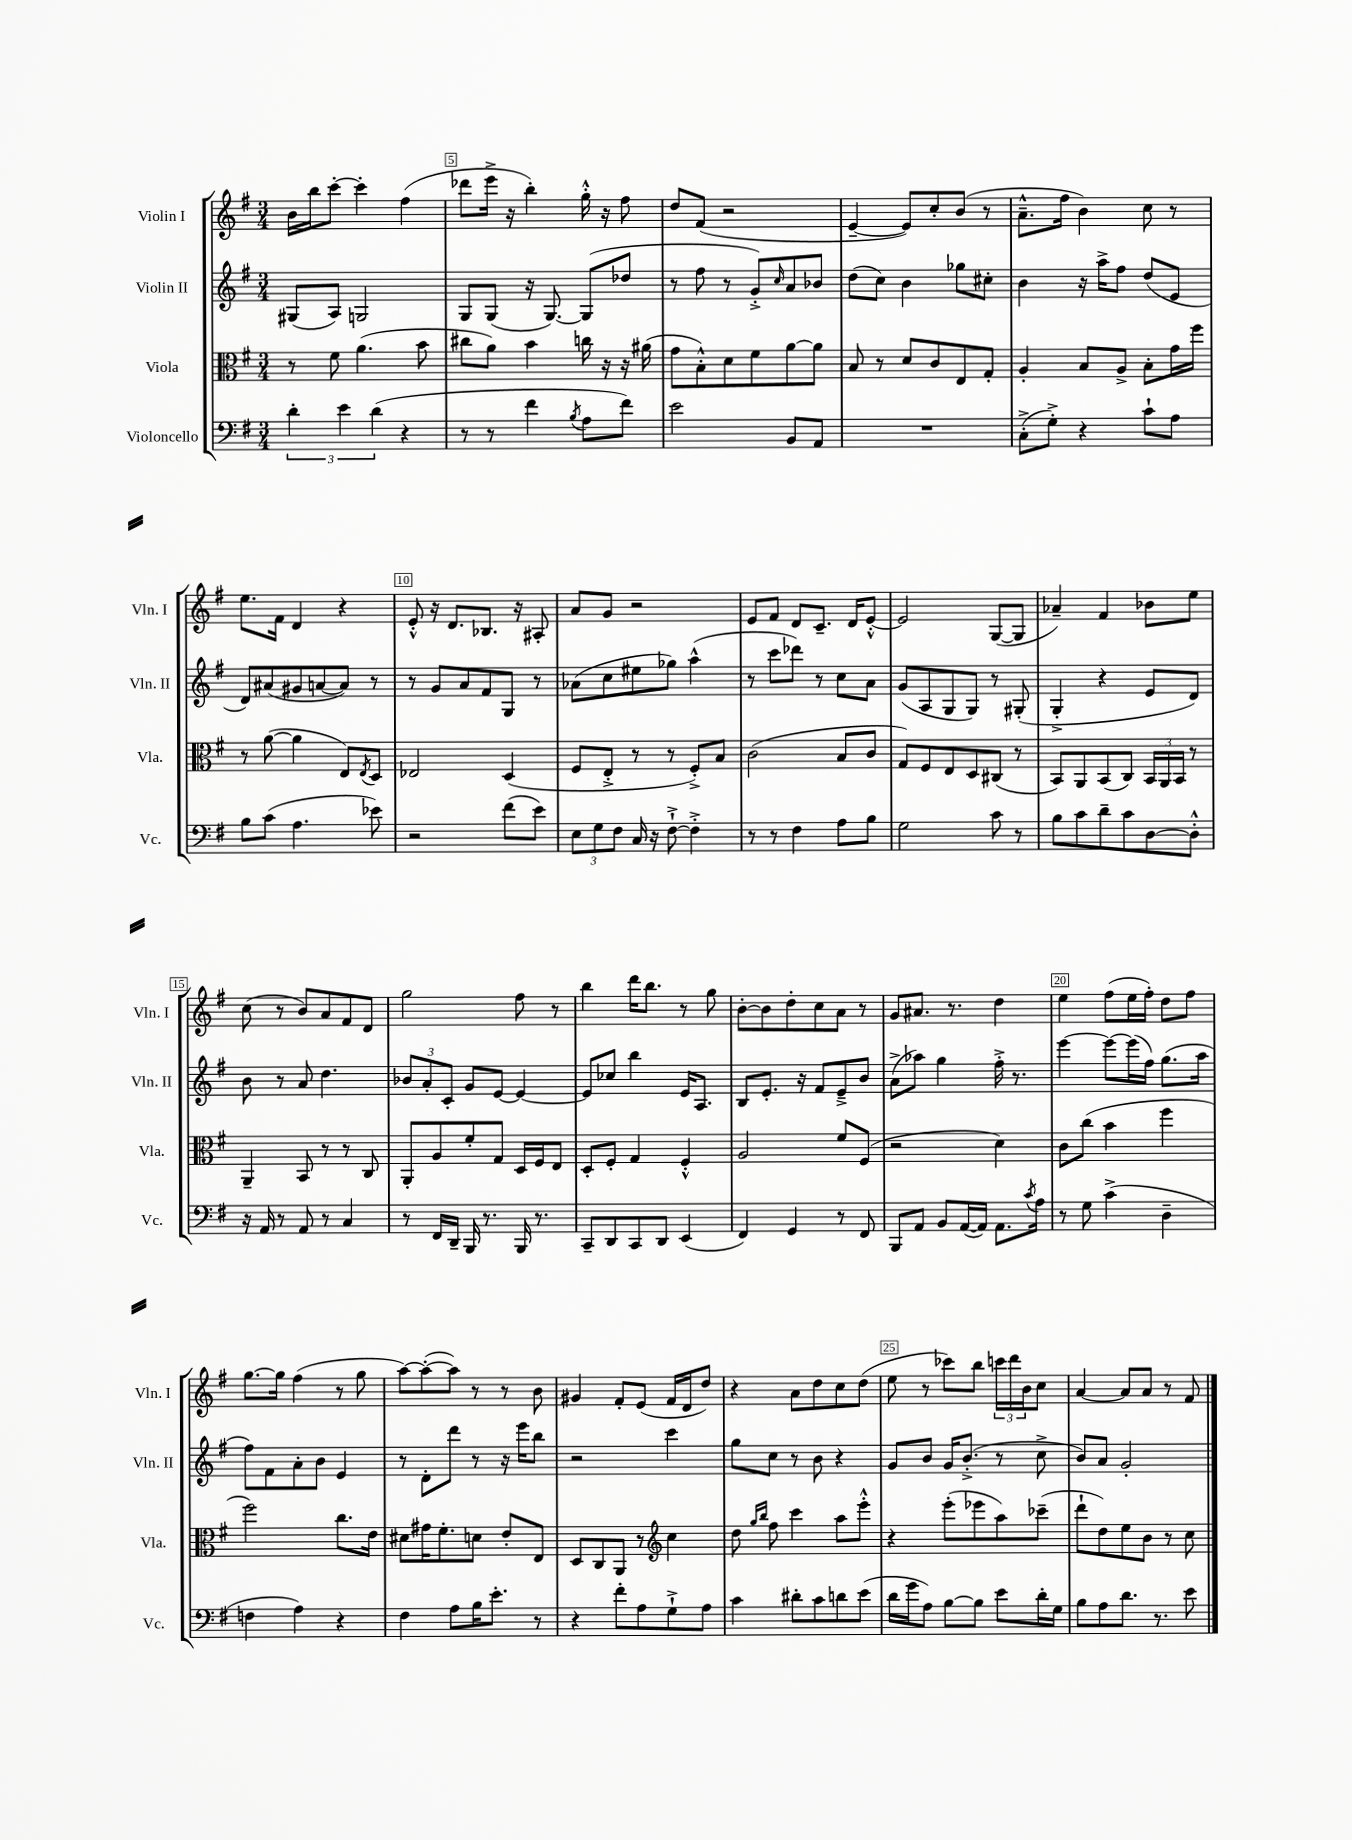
<<
\new StaffGroup <<
\new Staff = "s0" \with { instrumentName = "Violin I" shortInstrumentName = "Vln. I" } {
    \clef treble \key g \major \numericTimeSignature \time 3/4
    b'16 b''16 c'''8~-. c'''4-. fis''4( |
    des'''8 e'''16-> r16 b''4-.) g''16-.-^ r16 fis''8 |
    d''8 fis'8( r2 |
    e'4~-- e'8) c''8-. b'8( r8 |
    a'8.---^ fis''16 b'4) c''8 r8 |
    e''8. fis'16 d'4 r4 |
    e'8-.-^ r16 d'8. bes8. r16 ais8-. |
    a'8 g'8 r2 |
    e'8 fis'8 d'8 c'8.-- d'16 e'8~-.-^ |
    e'2 g8~( g8 |
    aes'4--) fis'4 bes'8 e''8 |
    c''8( r8 b'8) a'8 fis'8 d'8 |
    g''2 fis''8 r8 |
    b''4 d'''16 b''8. r8 g''8 |
    b'8~-. b'8 d''8-. c''8 a'8 r8 |
    g'8 ais'8. r8. d''4 |
    e''4 fis''8( e''16 fis''16-.) d''8 fis''8 |
    g''8.~ g''16 fis''4( r8 g''8 |
    a''8~) a''8~-.( a''8) r8 r8 b'8 |
    gis'4 fis'8-. e'8( fis'16 d'16 d''8) |
    r4 a'8 d''8 c''8 d''8( |
    e''8 r8 ces'''8) b''8 \tuplet 3/2 { c'''16 d'''16 b'16 } c''8 |
    a'4~ a'8 a'8 r8 fis'8 \bar "|." |
}
\new Staff = "s1" \with { instrumentName = "Violin II" shortInstrumentName = "Vln. II" } {
    \clef treble \key g \major \numericTimeSignature \time 3/4
    gis8( a8) g2 |
    g8 g8( r16 g8.~) g8( des''8 |
    r8 fis''8 r8 g'8-.->) \grace { c''16 } a'8 bes'8 |
    d''8( c''8) b'4 ges''8 cis''8-. |
    b'4 r16 a''16-> fis''8 d''8( e'8 |
    d'8) ais'8( gis'8 a'8~ a'8) r8 |
    r8 g'8 a'8 fis'8 g8 r8 |
    aes'8( c''8 eis''8 ges''8) a''4-^( |
    r8 c'''8 des'''8) r8 c''8 a'8 |
    g'8( a8 g8 g8) r8 gis8-.( |
    g4-.-> r4 e'8 d'8) |
    b'8 r8 a'8 d''4. |
    \tuplet 3/2 { bes'8 a'8-. c'8-. } g'8 e'8~ e'4~ |
    e'8 ces''8 b''4 e'16 a8. |
    b8 e'8.-. r16 fis'8 e'8---> b'8 |
    a'8->( aes''8) g''4 fis''16-.-> r8. |
    e'''4~ e'''8~ e'''16( fis''16) g''8.( a''16 |
    fis''8) fis'8 a'8-. b'8 e'4 |
    r8 d'8-. d'''8 r8 r16 e'''16 b''8 |
    r2 c'''4 |
    g''8 c''8 r8 b'8 r4 |
    g'8 b'8 g'16 b'8.-.->( r8 c''8-> |
    b'8) a'8 g'2-. \bar "|." |
}
\new Staff = "s2" \with { instrumentName = "Viola" shortInstrumentName = "Vla." } {
    \clef alto \key g \major \numericTimeSignature \time 3/4
    r8 fis'8 a'4.( b'8 |
    cis''8 a'8) b'4 c''16 r16 r16 ais'16( |
    g'8 b8-.-^) d'8 fis'8 a'8~ a'8 |
    b8 r8 d'8 c'8 e8 g8-. |
    a4-. b8 a8-> b8-. g'16 fis''16 |
    r8 a'8~( a'4 e8) \acciaccatura { e8 } d8 |
    ees2 d4( |
    fis8 e8-.-> r8 r8 fis8-.->) b8 |
    c'2( b8 c'8 |
    g8) fis8 e8 d8 cis8( r8 |
    b,8) a,8 b,8( c8) \tuplet 3/2 { b,16 a,16 b,16 } r8 |
    a,4-- b,8 r8 r8 c8 |
    a,8-. a8 fis'8-. g8 d16 fis16 e8 |
    d8-. fis8-. g4 fis4-.-^ |
    a2 fis'8 fis8( |
    r2 d'4) |
    c'8 c''8( b'4 fis''4 |
    fis''2) c''8. e'16 |
    dis'8 gis'16 fis'8.-. d'8 e'8-. e8 |
    d8 c8 a,8 r8 \clef treble c''4 |
    d''8 \grace { g''16 b''16 } fis''8 c'''4 a''8 e'''8-.-^ |
    r4 e'''8-.( ees'''8 a''8) ces'''8--( |
    d'''8-! d''8) e''8 b'8 r8 c''8 \bar "|." |
}
\new Staff = "s3" \with { instrumentName = "Violoncello" shortInstrumentName = "Vc." } {
    \clef bass \key g \major \numericTimeSignature \time 3/4
    \tuplet 3/2 { d'4-. e'4 d'4( } r4 |
    r8 r8 fis'4 \acciaccatura { b8 } a8 fis'8) |
    e'2 b,8 a,8 |
    R2. |
    c8-.->( g8-.->) r4 c'8-! a8 |
    b8 c'8( a4. ees'8) |
    r2 fis'8( e'8) |
    \tuplet 3/2 { e8 g8 fis8 } c16 r16 fis8~-!-> fis4-.-> |
    r8 r8 fis4 a8 b8 |
    g2 c'8 r8 |
    b8 c'8 d'8-- c'8 d8~ d8-.-^ |
    r16 a,16 r8 a,8 r8 c4 |
    r8 fis,16 d,16-- b,,16 r8. b,,16 r8. |
    c,8-- d,8 c,8 d,8 e,4( |
    fis,4) g,4 r8 fis,8 |
    b,,8 a,8 b,8 a,16~( a,16) a,8. \acciaccatura { c'8 } a16 |
    r8 g8 c'4->( d4-- |
    f4 a4) r4 |
    fis4 a8 b16 e'8.-. r8 |
    r4 fis'8-. a8 g8-!-> a8 |
    c'4 dis'8-. c'8 d'8 e'8( |
    d'16 g'16 a8) b8~ b8 e'8 d'16-. g16 |
    b8 a8 d'8. r8. e'8 \bar "|." |
}
>>
>>
\layout { \context { \Score currentBarNumber = #4 \override BarNumber.break-visibility = ##(#f #t #t) barNumberVisibility = #(every-nth-bar-number-visible 5) \override BarNumber.stencil = #(make-stencil-boxer 0.1 0.3 ly:text-interface::print) } }
